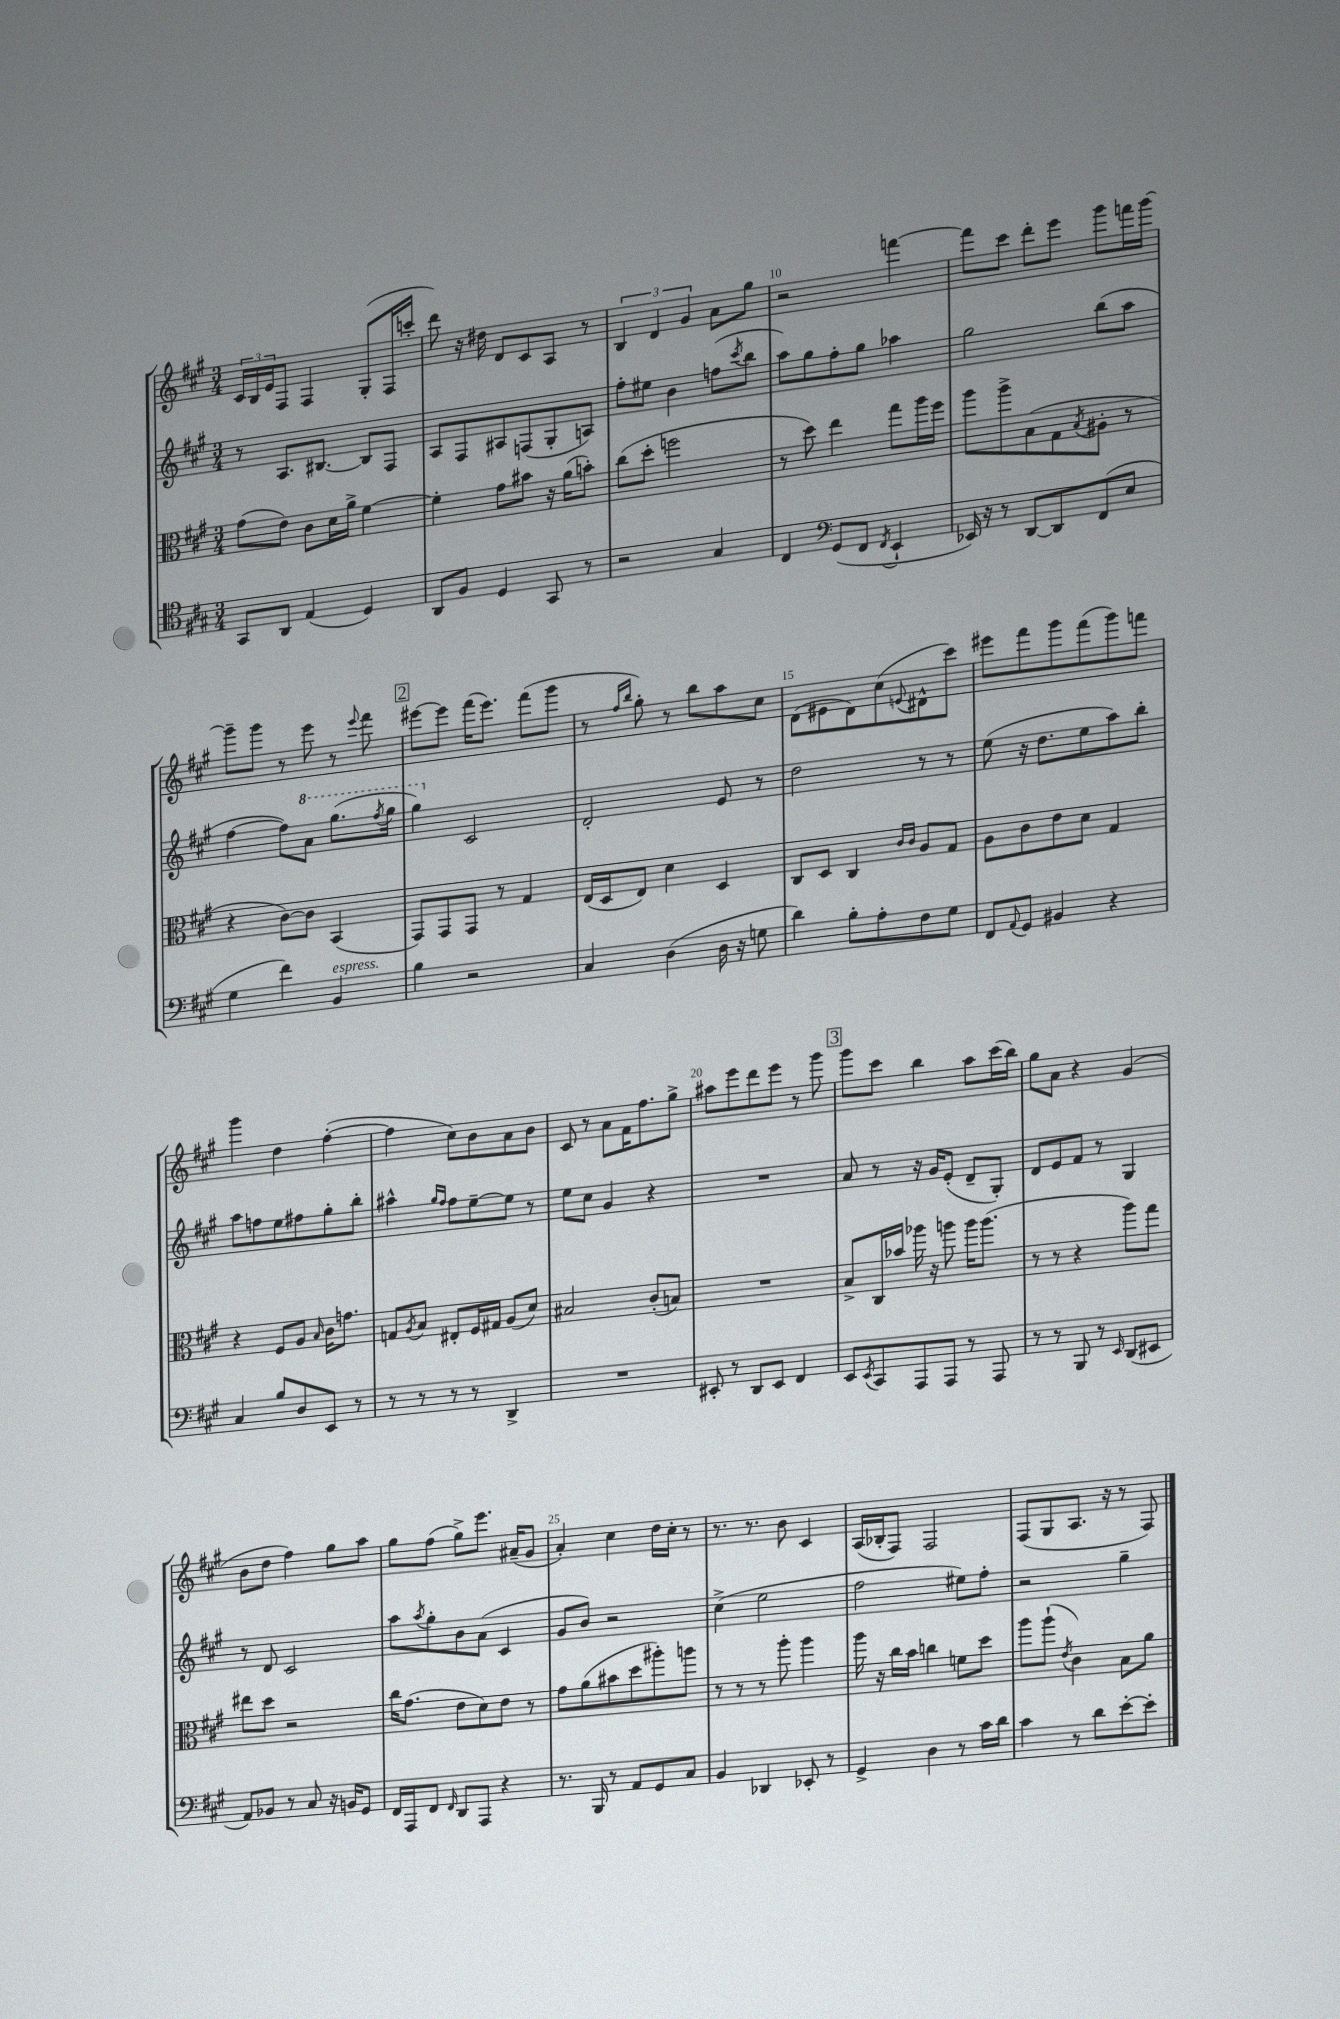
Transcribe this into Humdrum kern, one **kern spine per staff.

**kern	**kern	**kern	**kern
*part4	*part3	*part2	*part1
*staff4	*staff3	*staff2	*staff1
*clefC4	*clefC3	*clefG2	*clefG2
*k[f#c#g#]	*k[f#c#g#]	*k[f#c#g#]	*k[f#c#g#]
*M3/4	*M3/4	*M3/4	*M3/4
=7	=7	=7	=7
8GG#/L	(8g#\L	8r	24c#/LL
.	.	.	24B/
.	.	.	24e/J
8AA/J	8e\J)	8.A/L	8F#/J
(4E/	8c#\L	.	4F#/
.	.	[8.B#X/J	.
.	16d\L	.	.
.	16a^\JJ	.	.
4D/)	[4f#\	8B#/L]	(8G#'/L
.	.	8F#/J	16F#/L
.	.	.	16cccn'/JJ
=8	=8	=8	=8
8AA/L	4f#'\]	8A/L	8ddd\)
8F#/J	.	8F#/	16r
.	.	.	16dd#X\
4D/	8g#\L	8A#X/	8d/L
.	8b#X\J	(8Fn/	8c#/
8GG#/	16r	8G#'/	8A/J
.	(16a\KL	.	.
8r	8bn'\J)	8An/J)	8r
=9	=9	=9	=9
2r	(8cc#\L	8ff#'\L	6B/
.	8dd'\J	8ee#X\J	.
.	.	.	6d/
.	2ffn\	4b\	.
.	.	.	6g#/
4G#/	.	(8ffn\L	8a\L
.	.	8qccc#/	.
.	.	8bb\J	8gg#\J
=10	=10	=10	=10
4C#/	8r	8aa\L)	2r
.	8dd\)	8gg#\	.
*clefF4	*	*	*
(8GG#/L	4ee\	8ff#'\	.
8FF#/J	.	8gg#\J	.
8qFF#/	.	.	.
4EE`/	8gg#\L	4aa-X\	[4fffn\
.	16aa\L	.	.
.	16ff#\JJ	.	.
=11	=11	=11	=11
16EE-X/)	8aa\L	2gg#\	8fff\L]
16r	.	.	.
8r	8aa^\	.	8ccc#\J
[8DD/L	(8B\	.	8ddd'\L
8DD/]	8G#\	.	8eee\J
.	8qB/	.	.
(8FF#/	8A#X'\J	(8bb\L	8ggg#\L
8E/J	8r	8aa\J	16fffn\L
.	.	.	[16ggg#\JJ
!!LO:LB:g=z
=12	=12	=12	=12
4G#\	4r	[4ff#\	8ggg#~\L]
.	.	.	8ggg#\J
4f#\)	[8c#\L)	8ff#\L])	8r
*	*	*8va	*
.	8c#\J]	8aa\J	8eee\
!LO:TX:a:i:t=espress.	!	!	!
4BB/	(4BB/	(8.ggg#\L	8r
.	.	.	8qqeee/
.	.	.	8fff#\
.	.	8qfff#/	.
.	.	16ggg#\Jk	.
!!LO:REH:place=s1:t=2
=13	=13	=13	=13
4B\	8GG#/L)	4ggg#\)	[8eee#X\L
.	8GG#/	.	8eee#\J]
*	*	*X8va	*
2r	8GG#/J	2c#/	(16fff#\KL
.	.	.	8.eee#\J)
.	8r	.	.
.	4G#/	.	(8fff#\L
.	.	.	8ggg#\J
=14	=14	=14	=14
4C#/	(16E/LL	2d'/	8r
.	16D/J	.	.
.	.	.	16qqff#/LL
.	.	.	16qqbb/JJ
.	8E/J)	.	8gg#'\)
(4D\	4d\	.	8r
.	.	.	8bb\L
16D\	4D/	8e/	8aa\
16r	.	.	.
8Gn\	.	8r	8cc#\J
=15	=15	=15	=15
4d\)	8C#/L	2dd\	(8d\L
.	8D/J	.	8e#X\
8B'\L	4C#/	.	8d\)
8A'\	.	.	(8cc#\
.	16qqc#/LL	.	.
.	16qqc#/JJ	.	8qqen/
8F#\	8A/L	8r	8d#X^^\
8G#\J	8G#/J	8r	8ccc#\J)
=16	=16	=16	=16
8FF#/L	8A\L	(8ee\	8eee#X\L
8qqAA/	.	.	.
8GG#/J	8c#\	16r	8fff#\
.	.	8.dd\L	.
4BB#X/	8e\	.	8ggg#\
.	8d\J	8ee\	(8fff#\
4r	4G#/	8aa\)	8ggg#\)
.	.	8bb'\J	8fffn\J
!!LO:LB:g=z
=17	=17	=17	=17
4C#/	4r	8aa\L	4ggg#\
.	.	8ffn\	.
8B/L	8F#/L	8ee\	4dd\
8D/	8A/J	8ff#X\	.
.	16qqB/	.	.
8EE/J	16c#\KL	8gg#'\	([4ff#'\
.	8.gn\J	.	.
8r	.	8bb'\J	.
=18	=18	=18	=18
8r	8Gn/L	4aa#X^^\	4ff#\]
.	8qA/	.	.
8r	8B/J	.	.
.	.	16qqgg#/LL	.
.	.	16qqff#/JJ	.
8r	8E#X'/L	8ff#\L	8cc#\L)
8r	16F#/L	[8ee~\	8b\
.	16G#X/JJ	.	.
4DD^/	(8A/L	8ee\J]	8a\
.	8d/J)	8r	8b\J
=19	=19	=19	=19
2.r	2B#X/	8ee\L	8c#/
.	.	8cc#\J	8r
.	.	4g#/	8a\L
.	.	.	16f#\K
.	.	.	8.ff#\
.	(8c#'/L	4r	.
.	8Bn/J)	.	8gg#^\J
=20	=20	=20	=20
8EE#X'/	2.r	2.r	8aa#X\L
8r	.	.	8eee\
8DD/L	.	.	8ddd\
8EE#/J	.	.	8eee\J
4FF#/	.	.	8r
.	.	.	8ggg#\
!!LO:REH:place=s1:t=3
=21	=21	=21	=21
8EE/L	8B^/L	8a/	8ggg#\L
8qEE/	.	.	.
8CC#/	16C#/L	8r	8ccc#\J
.	16b-X/JJ	.	.
8AAA/	16aa-X\	16r	4bb\
.	16r	16g#/KL	.
8AAA/J	8aan\	(8e'/J	.
8r	16aa\KL	8d~/L	8aa\L
.	(8.aa\J	.	.
8AAA/	.	8G#'/J)	(16ccc#\L
.	.	.	16bb\JJ)
=22	=22	=22	=22
8r	8r	8d/L	8gg#\L
8r	8r	8e/	8a\J
8BBB/	4r	8f#/J	4r
8r	.	8r	.
16qqEE/	.	.	.
(8DD/L	8aa\L)	4G#/	(4g#/
8EE#X/J	8gg#\J	.	.
!!LO:LB:g=z
=23	=23	=23	=23
8AA/L)	8ee#X\L	8r	8b\L
8BB-X/J	8dd\J	8d/	8dd\J
8r	2r	2c#/	4ff#\)
8C#/	.	.	.
16r	.	.	8gg#\L
16BBn/KL	.	.	.
8GG#/J	.	.	8aa\J
=24	=24	=24	=24
16FF#/LL	16cc#\KL	8aa\L	8gg#\L
16AAA/J	(8.g#\J	.	.
.	.	8qaa/	.
8FF#/J	.	8gg#'\	(8ff#\J
16qqFF#/	.	.	.
8DD/L	8e\L	8b\	8gg#^\L)
8AAA/J	8d\)	(8a\J	8.eee\J
4r	8e\J	4c#/	.
.	.	.	(16a#X~/KL
.	8r	.	8g#/J
=25	=25	=25	=25
8.r	8g#\L	8g#/L	4a'/)
.	(8a\	8b/J)	.
16BBB/	.	.	.
8r	8b#X\	2r	4cc#\
8AA/L	8dd\	.	.
8GG#/	8aa#X'\)	.	16dd\LL
.	.	.	16cc#'\JJ
8C#/J	8aan\J	.	8r
=26	=26	=26	=26
4BB/	8r	(4cc#^\	8.r
.	8r	.	.
.	.	.	8.r
4DD-X/	8r	2ee\	.
.	8aa'\	.	8b\
8EE-X'/	4aa\	.	4c#/
8r	.	.	.
=27	=27	=27	=27
4GG#^/	16aa\	2ff#\	(16A/LL
.	16r	.	16B-X'/J
.	16cc#\LL	.	8F#/J)
.	16b\JJ	.	.
4D\	4ccn\	.	2F#/
8r	8fn\L	8ee#X\L)	.
16c#\LL	8dd\J	8ff#'\J	.
16d\JJ	.	.	.
=28	=28	=28	=28
4c#\	8aa\L	2r	(8F#/L
.	(8aa`\J	.	8G#/
.	8qe/	.	.
8r	4c#\)	.	8.A/J
8d\L	.	.	.
.	.	.	16r
[8e'\	8B\L	4gg#~\	8r
8e'\J]	8a\J	.	8F#/)
==	==	==	==
*-	*-	*-	*-
